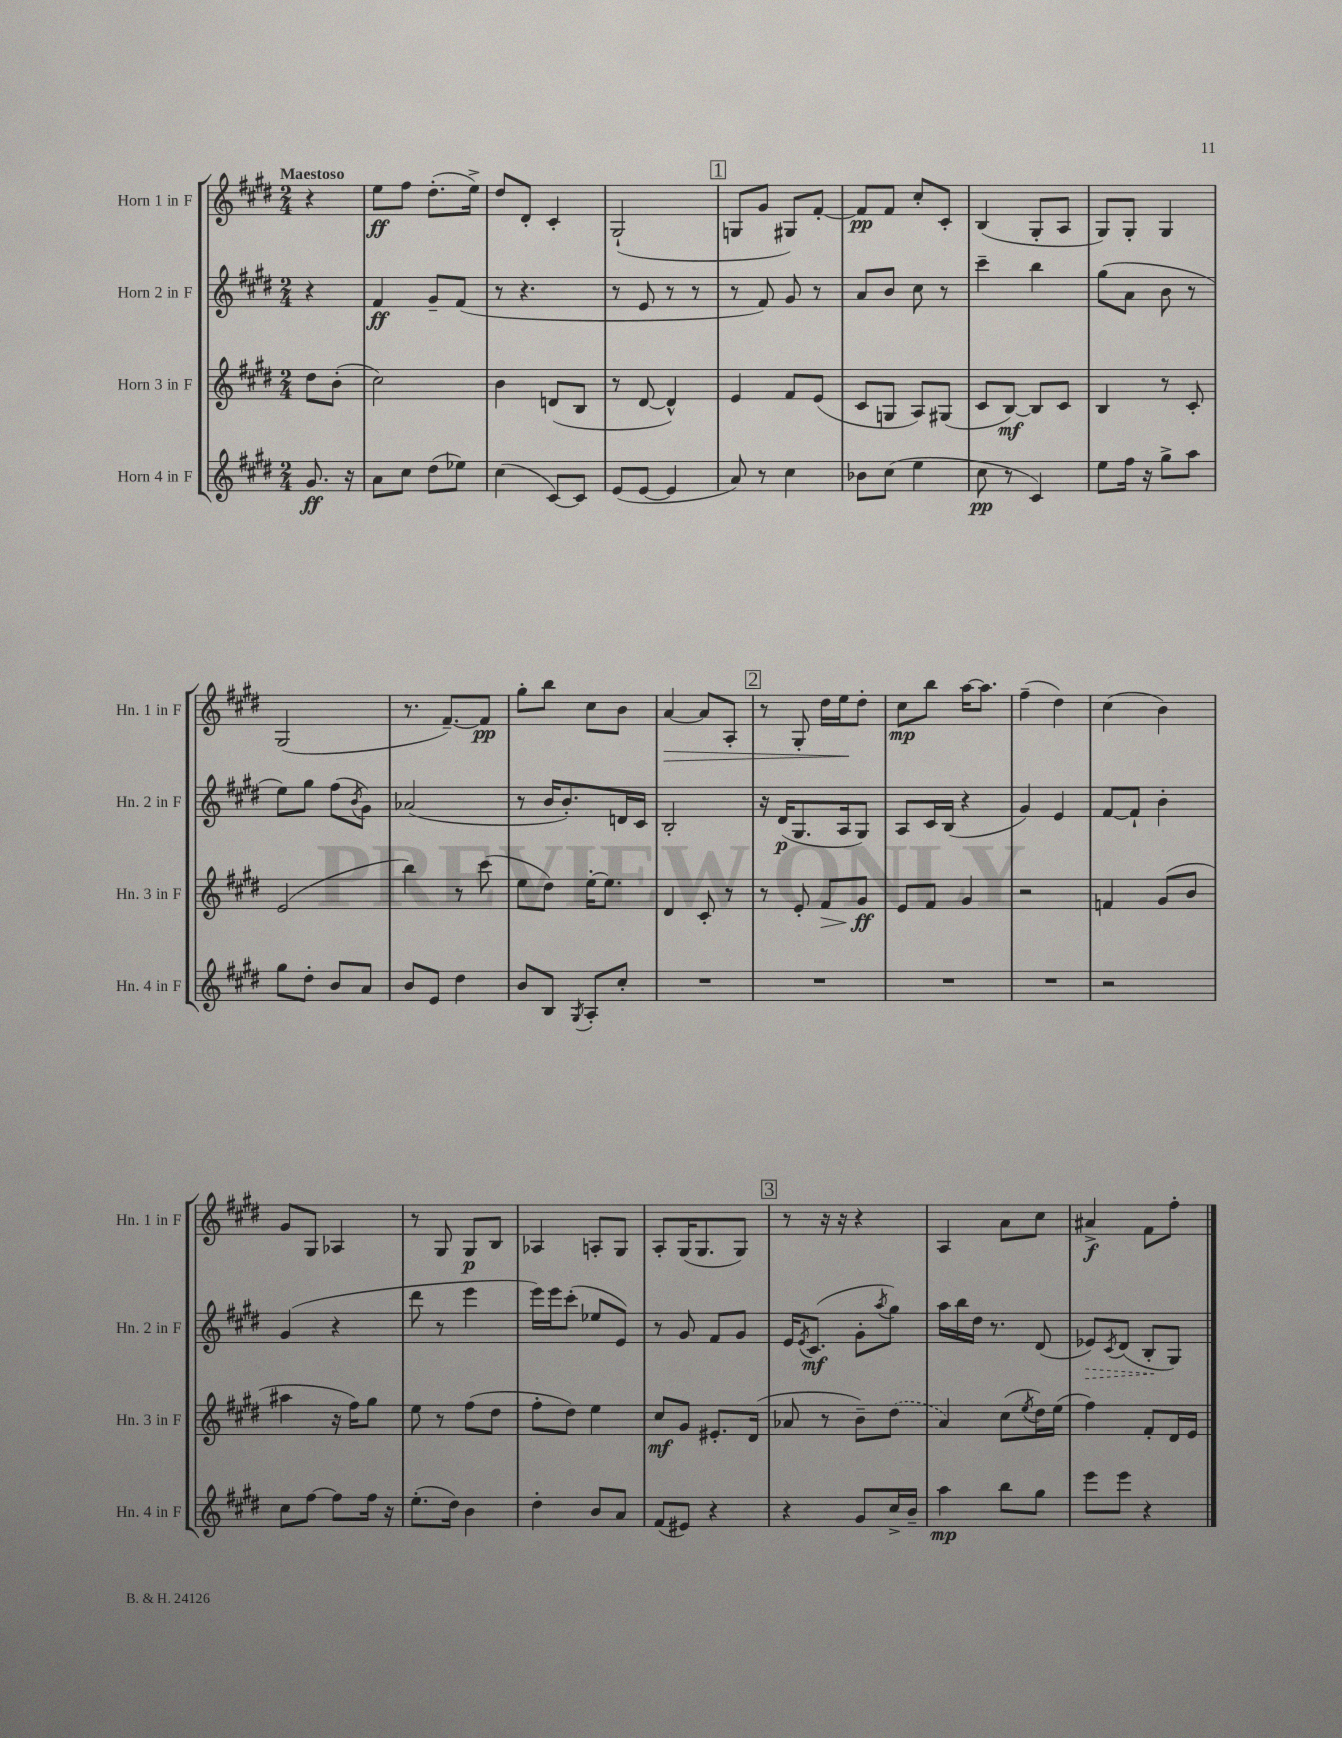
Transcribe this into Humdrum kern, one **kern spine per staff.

**kern	**kern	**kern	**kern
*staff4	*staff3	*staff2	*staff1
*clefG2	*clefG2	*clefG2	*clefG2
*k[f#c#g#d#]	*k[f#c#g#d#]	*k[f#c#g#d#]	*k[f#c#g#d#]
*M2/4	*M2/4	*M2/4	*M2/4
8.g#	8dd#	4r	4r
.	(8b'	.	.
16r	.	.	.
=	=	=	=
8a	2cc#)	4f#	8ee
8cc#	.	.	8ff#
(8dd#	.	8g#~	(8.dd#'
8ee-)	.	(8f#	.
.	.	.	16ee^)
=	=	=	=
(4cc#	4b	8r	8dd#
.	.	4.r	8d#'
[8c#)	(8d	.	4c#'
8c#]	8B	.	.
=	=	=	=
(8e	8r	8r	(2G#`
[8e	[8d#	8e	.
4e]	4d#^^])	8r	.
.	.	8r	.
=	=	=	=
8a)	4e	8r	8G
8r	.	8f#)	8g#
4cc#	8f#	8g#	8G#)
.	(8e	8r	[8f#'
=	=	=	=
8b-	8c#	8a	8f#]
(8cc#	8G	8b	8f#
4ee	8A)	8cc#	8cc#'
.	(8G#	8r	8c#'
=	=	=	=
8cc#	8c#	4ccc#~	(4B
8r	[8B)	.	.
4c#)	8B]	4bb	8G#'
.	8c#	.	8A
=	=	=	=
8ee	4B	(8gg#	8G#)
16ff#	.	8a	8G#'
16r	.	.	.
8gg#^	8r	8b	4G#
8aa	8c#'	8r	.
=	=	=	=
8gg#	(2e	8ee)	(2G#
8dd#'	.	8gg#	.
8b	.	(8ff#	.
.	.	8qb	.
8a	.	8g#)	.
=	=	=	=
8b	4bb)	(2a-	8.r
8e	.	.	.
.	.	.	[8.f#~)
4dd#	8r	.	.
.	(8ccc#	.	8f#]
=	=	=	=
8b	8ee	8r	8gg#'
8B	8dd#)	16b	8bb
.	.	8.b')	.
8qG#	.	.	.
8A'	[16ee'	.	8cc#
.	8.ee]	.	.
8cc#'	.	16d	8b
.	.	16c#	.
=	=	=	=
2r	4d#	2B'	[4a
.	8c#'	.	8a]
.	8r	.	8A'
=	=	=	=
2r	8r	16r	8r
.	.	(16d#	.
.	8e'	8.G#	8G#'
.	8f#	.	16dd#
.	.	16A	16ee
.	8g#	8G#)	8dd#'
=	=	=	=
2r	8e	8A	8cc#
.	8f#	16c#	8bb
.	.	(16B	.
.	4g#	4r	[16aa
.	.	.	8.aa]
=	=	=	=
2r	2r	4g#)	(4ff#~
.	.	4e	4dd#)
=	=	=	=
2r	4f	[8f#	(4cc#
.	.	8f#`]	.
.	(8g#	4b'	4b)
.	8b	.	.
=	=	=	=
8cc#	4aa#	(4g#	8g#
[8ff#	.	.	8G#
8ff#]	16r	4r	4A-
.	16ff#)	.	.
16ff#	8gg#	.	.
16r	.	.	.
=	=	=	=
(8.ee'	8ee	8ddd#	8r
.	8r	8r	8G#
16dd#)	.	.	.
4b	(8ff#	4eee	8G#
.	8dd#	.	8B
=	=	=	=
4dd#'	8ff#'	16eee)	4A-
.	.	16eee	.
.	8dd#)	(8ccc#'	.
8b	4ee	8ee-	8A'
8a	.	8e)	8G#
=	=	=	=
(8f#	8cc#	8r	8A'
8e#)	8g#	8g#	(16G#
.	.	.	8.G#
4r	8.e#'	8f#	.
.	.	8g#	8G#)
.	(16d#	.	.
=	=	=	=
4r	8a-	16e	8r
.	.	8qe	.
.	.	(8.c#	.
.	8r	.	16r
.	.	.	16r
8g#	8b~)	8g#'	4r
.	.	8qaa	.
16cc#^	(8dd#	8gg#)	.
16b~	.	.	.
=	=	=	=
4aa	4a)	16aa	4A
.	.	16bb	.
.	.	16dd#	.
.	.	8.r	.
8bb	(8cc#	.	8a
.	8qee	.	.
8gg#	16dd#)	(8d#	8cc#
.	(16ee	.	.
=	=	=	=
8eee	4ff#)	8e-)	4a#^
.	.	8qc#	.
8eee	.	(8d#	.
4r	8f#'	8B'	8f#
.	16d#	8G#)	8ff#'
.	16e	.	.
==	==	==	==
*-	*-	*-	*-
